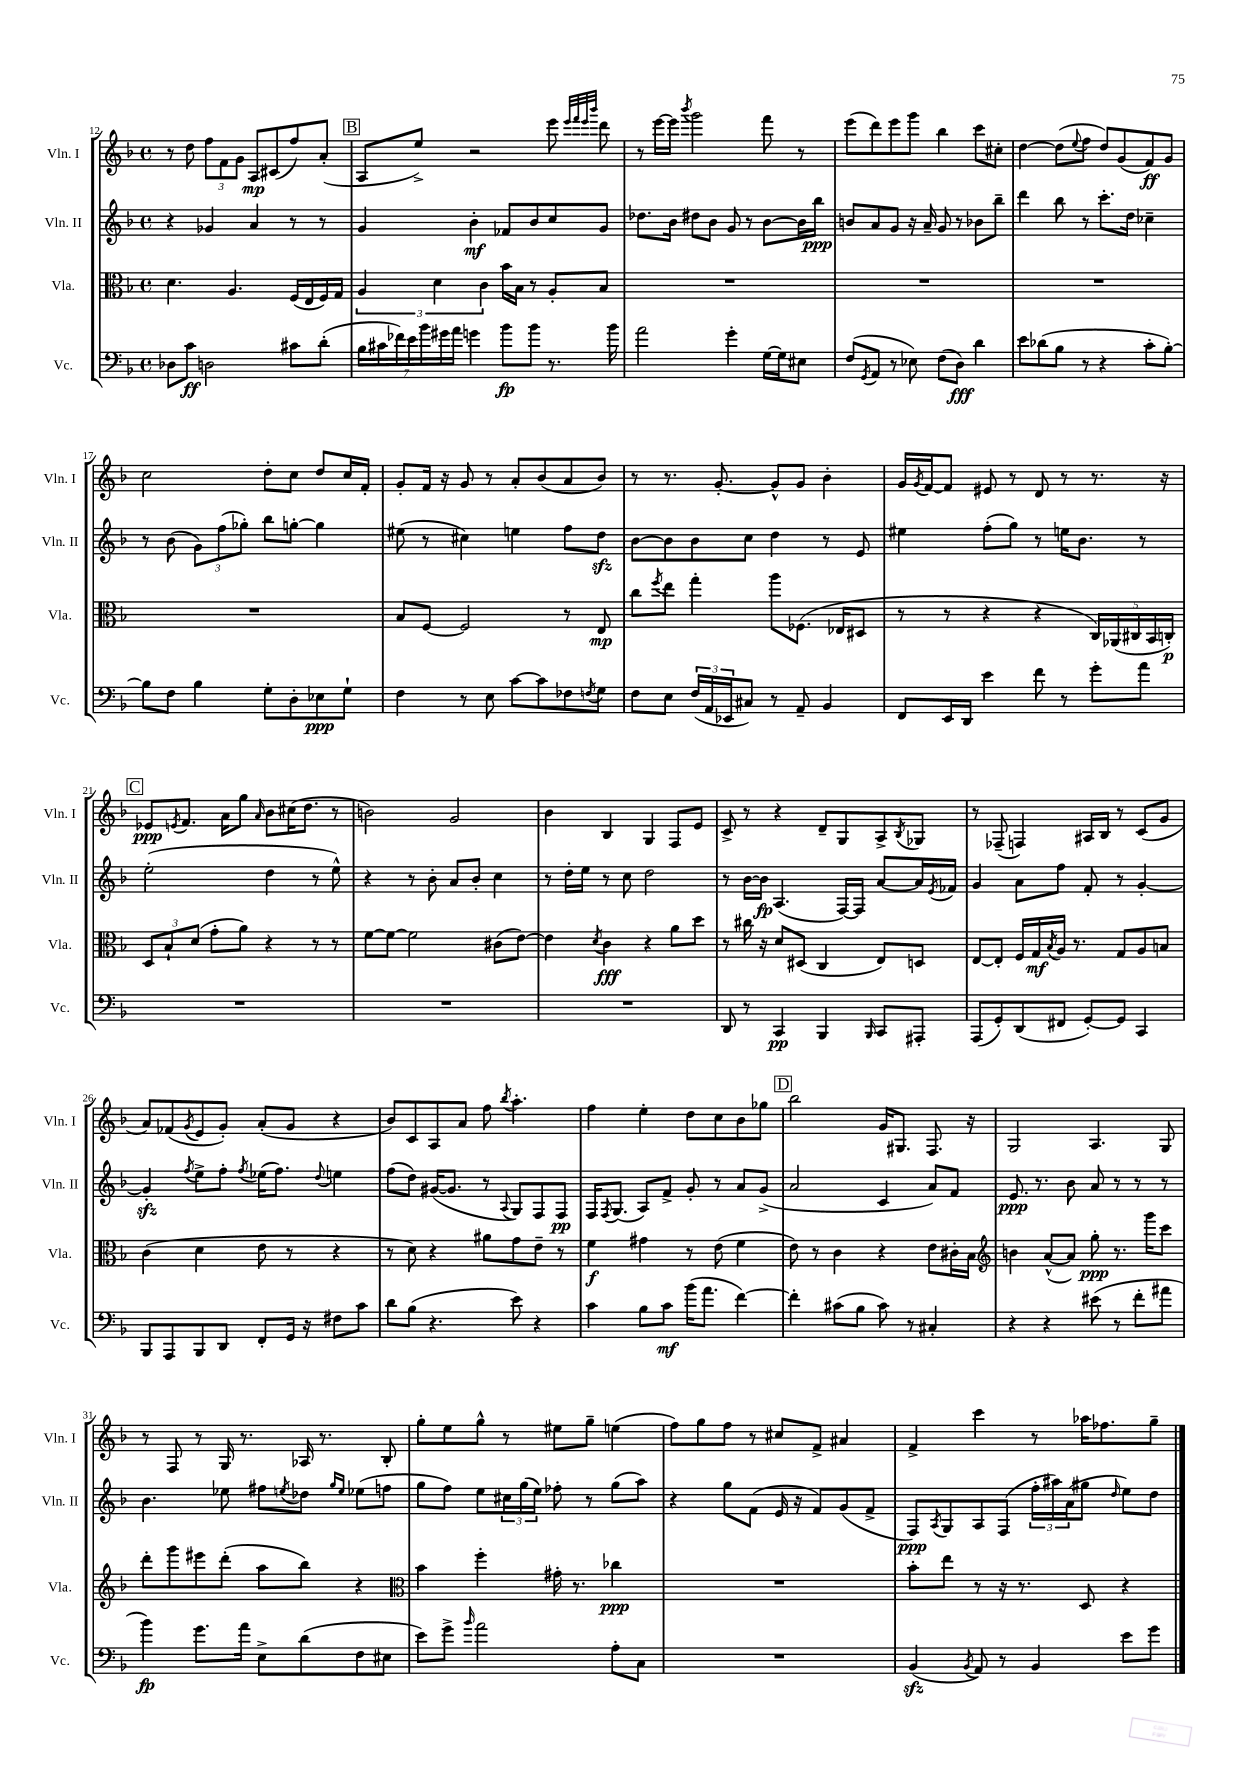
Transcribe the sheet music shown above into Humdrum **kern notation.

**kern	**dynam	**kern	**dynam	**kern	**dynam	**kern	**dynam
*part4	*part4	*part3	*part3	*part2	*part2	*part1	*part1
*staff4	*staff4	*staff3	*staff3	*staff2	*staff2	*staff1	*staff1
*I"Vc.	*	*I"Vla.	*	*I"Vln. II	*	*I"Vln. I	*
*I'Vc.	*	*I'Vla.	*	*I'Vln. II	*	*I'Vln. I	*
*clefF4	*	*clefC3	*	*clefG2	*	*clefG2	*
*k[b-]	*	*k[b-]	*	*k[b-]	*	*k[b-]	*
*M4/4	*	*M4/4	*	*M4/4	*	*M4/4	*
*met(c)	*	*met(c)	*	*met(c)	*	*met(c)	*
=12	=12	=12	=12	=12	=12	=12	=12
8D-X\L	.	4.d\	.	4r	.	8r	.
8c\J	ff	.	.	.	.	8dd\	.
2Dn\	.	.	.	4g-X/	.	12ff\L	.
.	.	.	.	.	.	12f\	.
.	.	4.A/	.	.	.	.	.
.	.	.	.	.	.	12g\J	.
.	.	.	.	4a/	.	8A/L	mp
.	.	.	.	.	.	(8c#X/	.
8c#X\L	.	(16F/LL	.	8r	.	8ff/)	.
.	.	16E/	.	.	.	.	.
(8d'\J	.	16F/)	.	8r	.	(8a'/J	.
.	.	16G/JJ	.	.	.	.	.
!!LO:REH:place=s1:t=B
=13	=13	=13	=13	=13	=13	=13	=13
28B-\LL	.	6A/	.	4g/	.	8A/L	.
28c#X\	.	.	.	.	.	.	.
28f-X\)	.	.	.	.	.	.	.
28e\	.	.	.	.	.	.	.
.	.	.	.	.	.	8ee^/J)	.
28b-\	.	.	.	.	.	.	.
.	.	6d\	.	.	.	.	.
28g#X\	.	.	.	.	.	.	.
28a\JJ	.	.	.	.	.	.	.
4gn\	.	.	.	4b-'\	mf	2r	.
.	.	6c\	.	.	.	.	.
8b-\L	fp	16b-\LL	.	8f-X/L	.	.	.
.	.	16B-\JJ	.	.	.	.	.
8b-\J	.	8r	.	8b-/	.	.	.
8.r	.	8A'/L	.	8cc/	.	8eee\	.
.	.	.	.	.	.	32qqeee/LLL	.
.	.	.	.	.	.	32qqfff/	.
.	.	.	.	.	.	32qqeee/	.
.	.	.	.	.	.	32qqbbb-/JJJ	.
.	.	8B-/J	.	8g/J	.	8ddd\	.
16b-\	.	.	.	.	.	.	.
=14	=14	=14	=14	=14	=14	=14	=14
2a\	.	1r	.	8.dd-X\L	.	8r	.
.	.	.	.	.	.	[16eee\LL	.
.	.	.	.	16b-\Jk	.	16eee\JJ]	.
.	.	.	.	.	.	8qbbb-/	.
.	.	.	.	8dd#X\L	.	2ggg\	.
.	.	.	.	8b-\J	.	.	.
4g'\	.	.	.	8g/	.	.	.
.	.	.	.	8r	.	.	.
[16G\LL	.	.	.	[8b-\L	.	8fff\	.
16G\J]	.	.	.	.	.	.	.
8E#X\J	.	.	.	16b-\L]	.	8r	.
.	.	.	.	16bb-\JJ	ppp	.	.
=15	=15	=15	=15	=15	=15	=15	=15
(8F/L	.	1r	.	8bn/L	.	(8eee\L	.
8qGG/	.	.	.	.	.	.	.
8AA/J	.	.	.	8a/	.	8ddd\)	.
8r	.	.	.	8g/J	.	8eee\	.
8E-X\)	.	.	.	16r	.	8ggg\J	.
.	.	.	.	16a~/	.	.	.
(8F\L	.	.	.	8g/	.	4bb-\	.
8D\J)	fff	.	.	8r	.	.	.
4d\	.	.	.	8b-X\L	.	8ccc\L	.
.	.	.	.	8bb-~\J	.	8cc#X'\J	.
=16	=16	=16	=16	=16	=16	=16	=16
8e\L	.	1r	.	4ddd\	.	[4dd\	.
(8d-X\	.	.	.	.	.	.	.
8B-\J	.	.	.	8bb-\	.	(8dd\L]	.
.	.	.	.	.	.	8qqee/	.
8r	.	.	.	8r	.	8ff\J	.
4r	.	.	.	8.ccc'\L	.	8dd/L)	.
.	.	.	.	.	.	(8g/	.
.	.	.	.	16dd\Jk	.	.	.
8c'\L	.	.	.	4cc-X~\	.	8f/)	ff
[8B-'\J)	.	.	.	.	.	8g/J	.
!!LO:LB:g=z
=17	=17	=17	=17	=17	=17	=17	=17
8B-\L]	.	1r	.	8r	.	2cc\	.
8F\J	.	.	.	(8b-\	.	.	.
4B-\	.	.	.	12g\L)	.	.	.
.	.	.	.	(12ff\	.	.	.
.	.	.	.	12gg-X'\J)	.	.	.
8G'\L	.	.	.	8bb-\L	.	8dd'\L	.
8D'\	.	.	.	[8ggn'\J	.	8cc\J	.
8E-X\	ppp	.	.	4gg\]	.	8dd/L	.
8G`\J	.	.	.	.	.	16cc/L	.
.	.	.	.	.	.	16f'/JJ	.
=18	=18	=18	=18	=18	=18	=18	=18
4F\	.	8B-/L	.	(8ee#X\	.	8g'/L	.
.	.	[8F/J	.	8r	.	16f/Jk	.
.	.	.	.	.	.	16r	.
8r	.	2F/]	.	4cc#X\)	.	8g/	.
8E\	.	.	.	.	.	8r	.
[8c\L	.	.	.	4een\	.	8a'/L	.
8c\]	.	.	.	.	.	(8b-/	.
8F-X\	.	8r	.	8ff\L	.	8a/	.
8qFn/	.	.	.	.	.	.	.
8G\J	.	8E/	mp	8ddzz\J	.	8b-/J)	.
=19	=19	=19	=19	=19	=19	=19	=19
8F\L	.	8cc\L	.	[8b-\L	.	8r	.
.	.	8qff/	.	.	.	.	.
8E\J	.	8ee\J	.	8b-\]	.	8.r	.
(24F/LL	.	4gg'\	.	8b-\	.	.	.
24AA/	.	.	.	.	.	.	.
.	.	.	.	.	.	[8.g'/	.
24EE-X/J	.	.	.	.	.	.	.
8C#X/J)	.	.	.	8cc\J	.	.	.
8r	.	8aa\L	.	4dd\	.	8g^^/L]	.
8AA~/	.	(8.F-X\J	.	.	.	8g/J	.
4BB-/	.	.	.	8r	.	4b-'\	.
.	.	16E-X/KL	.	.	.	.	.
.	.	8D#X/J	.	8e/	.	.	.
=20	=20	=20	=20	=20	=20	=20	=20
8FF/L	.	8r	.	4ee#X\	.	16g/LL	.
.	.	.	.	.	.	8qg/	.
.	.	.	.	.	.	[16f/J	.
16EE/L	.	8r	.	.	.	8f/J]	.
16DD/JJ	.	.	.	.	.	.	.
4e\	.	4r	.	(8ff'\L	.	8e#X/	.
.	.	.	.	8gg\J)	.	8r	.
8f\	.	4r	.	8r	.	8d/	.
8r	.	.	.	16een\KL	.	8r	.
.	.	.	.	8.b-\J	.	.	.
8g'\L	.	20C/LL)	.	.	.	8.r	.
.	.	(20AA-X/	.	.	.	.	.
.	.	20C#X/	.	.	.	.	.
8a\J	.	.	.	8r	.	.	.
.	.	20BB-/	.	.	.	.	.
.	.	.	.	.	.	16r	.
.	.	20Cn'/JJ)	p	.	.	.	.
!!LO:LB:g=z
!!LO:REH:place=s1:t=C
=21	=21	=21	=21	=21	=21	=21	=21
1r	.	12D/L	.	(2ee'\	.	8e-X/L	ppp
.	.	12B-`/	.	.	.	.	.
.	.	.	.	.	.	8qen/	.
.	.	.	.	.	.	8.f/J	.
.	.	(12d/J	.	.	.	.	.
.	.	8g'\L	.	.	.	.	.
.	.	.	.	.	.	16a\KL	.
.	.	8a\J)	.	.	.	8gg\J	.
.	.	.	.	.	.	16qqa/	.
.	.	4r	.	4dd\	.	8b-\L	.
.	.	.	.	.	.	(16cc#X\K	.
.	.	.	.	.	.	8.dd\J	.
.	.	8r	.	8r	.	.	.
.	.	8r	.	8ee^^\)	.	8r	.
=22	=22	=22	=22	=22	=22	=22	=22
1r	.	[8f\L	.	4r	.	2bn\)	.
.	.	8f\J_	.	.	.	.	.
.	.	2f\]	.	8r	.	.	.
.	.	.	.	8b-'\	.	.	.
.	.	.	.	8a/L	.	2g/	.
.	.	.	.	8b-'/J	.	.	.
.	.	(8c#X\L	.	4cc\	.	.	.
.	.	[8e\J)	.	.	.	.	.
=23	=23	=23	=23	=23	=23	=23	=23
1r	.	4e\]	.	8r	.	4b-\	.
.	.	.	.	16dd'\LL	.	.	.
.	.	.	.	16ee\JJ	.	.	.
.	.	8qd/	.	.	.	.	.
.	.	4c\	fff	8r	.	4B-/	.
.	.	.	.	8cc\	.	.	.
.	.	4r	.	2dd\	.	4G/	.
.	.	8a\L	.	.	.	8F/L	.
.	.	8dd\J	.	.	.	8e/J	.
=24	=24	=24	=24	=24	=24	=24	=24
8DD/	.	8r	.	8r	.	8c^/	.
8r	.	16cc#X\	.	[16b-\LL	.	8r	.
.	.	16r	.	16b-\JJ]	fp	.	.
4CC/	pp	8d/L	.	(4.A/	.	4r	.
.	.	(8D#X/J	.	.	.	.	.
4BBB-/	.	4C/	.	.	.	8d~/L	.
.	.	.	.	[16F/LL)	.	8G/	.
.	.	.	.	16F/JJ]	.	.	.
16qqBBB-/	.	.	.	.	.	.	.
8CC/L	.	8E/L)	.	[8a/L	.	8A^/	.
.	.	.	.	.	.	8qB-/	.
8AAA#X'/J	.	8Dn/J	.	16a/L]	.	8G-X/J	.
.	.	.	.	8qe/	.	.	.
.	.	.	.	16f-X/JJ	.	.	.
=25	=25	=25	=25	=25	=25	=25	=25
(8AAA/L	.	[8E/L	.	4g/	.	8r	.
8GG'/)	.	8E'/J]	.	.	.	(8F-X~/	.
(8DD/	.	16F/LL	.	8a\L	.	4Fn/)	.
.	.	16G/	mf	.	.	.	.
.	.	8qB-/	.	.	.	.	.
8FF#X/J	.	16A/JJ	.	8ff\J	.	.	.
.	.	8.r	.	.	.	.	.
[8GG'/L)	.	.	.	8f'/	.	16A#X/LL	.
.	.	.	.	.	.	16B-/JJ	.
8GG/J]	.	8G/L	.	8r	.	8r	.
4CC/	.	8A/	.	[4g'/	.	(8c/L	.
.	.	8Bn/J	.	.	.	8g/J	.
!!LO:LB:g=z
=26	=26	=26	=26	=26	=26	=26	=26
8BBB-/L	.	(4c\	.	4gzz'/]	.	8a/L)	.
8AAA/	.	.	.	.	.	(8f-X/	.
.	.	.	.	8qff/	.	8qg/	.
8BBB-/	.	4d\	.	8ee^\L	.	8e/	.
8DD/J	.	.	.	8ff'\J	.	8g'/J)	.
.	.	.	.	8qff/	.	.	.
8FF'/L	.	8e\	.	(16ee-X\KL	.	(8a'/L	.
.	.	.	.	8.ff\J)	.	.	.
16GG/Jk	.	8r	.	.	.	8g/J	.
16r	.	.	.	.	.	.	.
.	.	.	.	8qqdd/	.	.	.
8F#X\L	.	4r	.	4een\	.	4r	.
8c\J	.	.	.	.	.	.	.
=27	=27	=27	=27	=27	=27	=27	=27
8d\L	.	8r	.	(8ff\L	.	8b-/L)	.
(8B-\J	.	8d\)	.	8dd\J)	.	8c/	.
4.r	.	4r	.	([16g#X/KL	.	8A/	.
.	.	.	.	8.g#/J]	.	.	.
.	.	.	.	.	.	8a/J	.
.	.	8a#X\L	.	8r	.	8ff\	.
.	.	.	.	8qqA/	.	8qbb-/	.
8e\)	.	8g\	.	8G/L)	.	4.aa'\	.
4r	.	8e~\J	.	8F/	.	.	.
.	.	8r	.	8F/J	pp	.	.
=28	=28	=28	=28	=28	=28	=28	=28
4c\	.	4f\	f	16F/KL	.	4ff\	.
.	.	.	.	8qF/	.	.	.
.	.	.	.	(8.G/J	.	.	.
8B-\L	.	4g#X\	.	8A/L)	.	4ee'\	.
8c\J	mf	.	.	8f^/J	.	.	.
(16b-\KL	.	8r	.	8g'/	.	8dd\L	.
8.a\J	.	.	.	.	.	.	.
.	.	(8e\	.	8r	.	8cc\	.
[4f\)	.	4f\	.	8a/L	.	8b-\	.
.	.	.	.	(8g^/J	.	8gg-X\J	.
!!LO:REH:place=s1:t=D
=29	=29	=29	=29	=29	=29	=29	=29
4f'\]	.	8e\)	.	2a/	.	2bb-\	.
.	.	8r	.	.	.	.	.
(8c#X\L	.	4c\	.	.	.	.	.
8B-\J	.	.	.	.	.	.	.
8c#\)	.	4r	.	4c/	.	16g/KL	.
.	.	.	.	.	.	8.G#X/J	.
8r	.	.	.	.	.	.	.
4C#X'/	.	8e\L	.	8a/L)	.	8.F/	.
.	.	16c#X'\L	.	8f/J	.	.	.
.	.	16B-\JJ	.	.	.	16r	.
=30	=30	=30	=30	=30	=30	=30	=30
*	*	*clefG2	*	*	*	*	*
4r	.	4bn\	.	8.e/	ppp	2G/	.
.	.	.	.	8.r	.	.	.
4r	.	([8a^^/L	.	.	.	.	.
.	.	8a/J])	.	8b-\	.	.	.
(8e#X\	.	8gg'\	ppp	8a/	.	4.A/	.
8r	.	8.r	.	8r	.	.	.
8f'\L	.	.	.	8r	.	.	.
.	.	16ggg\KL	.	.	.	.	.
8a#X\J	.	8ccc\J	.	8r	.	8G/	.
!!LO:LB:g=z
=31	=31	=31	=31	=31	=31	=31	=31
4b-\)	fp	8ddd'\L	.	4.b-\	.	8r	.
.	.	8ggg\	.	.	.	8F/	.
8.g\L	.	8eee#X\	.	.	.	8r	.
.	.	(8ddd'\J	.	8ee-X\	.	16G/	.
16a\Jk	.	.	.	.	.	8.r	.
8E^\L	.	8aa\L	.	8ff#X\L	.	.	.
.	.	.	.	8qeen/	.	.	.
(8d\	.	8bb-\J)	.	8dd-X\J	.	16A-X/	.
.	.	.	.	.	.	8.r	.
.	.	.	.	16qqgg/LL	.	.	.
.	.	.	.	16qqee/JJ	.	.	.
8F\	.	4r	.	(8ee-X\L	.	.	.
8E#X\J	.	.	.	8ffn\J	.	8B-'/	.
=32	=32	=32	=32	=32	=32	=32	=32
*	*	*clefC3	*	*	*	*	*
8e\L)	.	4b-\	.	8gg\L	.	8gg'\L	.
8g^\J	.	.	.	8ff\J)	.	8ee\	.
16qqb-/	.	.	.	.	.	.	.
2a\	.	4ff'\	.	8ee\L	.	8gg^^\J	.
.	.	.	.	24cc#X\L	.	8r	.
.	.	.	.	(24gg\	.	.	.
.	.	.	.	24ee\JJ)	.	.	.
.	.	16g#X'\	.	8ff-X'\	.	8ee#X\L	.
.	.	8.r	.	.	.	.	.
.	.	.	.	8r	.	8gg~\J	.
8A'\L	.	4cc-X\	ppp	(8gg\L	.	(4een\	.
8C\J	.	.	.	8aa\J)	.	.	.
=33	=33	=33	=33	=33	=33	=33	=33
1r	.	1r	.	4r	.	8ff\L)	.
.	.	.	.	.	.	8gg\	.
.	.	.	.	8gg\L	.	8ff\J	.
.	.	.	.	(8f\J	.	8r	.
.	.	.	.	16e/	.	8cc#X/L	.
.	.	.	.	16r	.	.	.
.	.	.	.	8f/L)	.	8f^/J	.
.	.	.	.	(8g/	.	4a#X/	.
.	.	.	.	8f^/J	.	.	.
=34	=34	=34	=34	=34	=34	=34	=34
(4BB-zz/	.	8b-'\L	.	8F/L)	ppp	4f^/	.
.	.	.	.	8qA/	.	.	.
.	.	8ee\J	.	8G/	.	.	.
8qBB-/	.	.	.	.	.	.	.
8AA/)	.	8r	.	8A/	.	4ccc\	.
8r	.	16r	.	(8F/J	.	.	.
.	.	8.r	.	.	.	.	.
4BB-/	.	.	.	24ff'\LL	.	8r	.
.	.	.	.	24aa#X\)	.	.	.
.	.	.	.	(24a\J	.	.	.
.	.	8D/	.	8gg#X\J	.	16aa-X\KL	.
.	.	.	.	.	.	8.ff-X\	.
.	.	.	.	16qqdd/	.	.	.
8e\L	.	4r	.	8ee\L)	.	.	.
8g\J	.	.	.	8dd\J	.	8gg~\J	.
==	==	==	==	==	==	==	==
*-	*-	*-	*-	*-	*-	*-	*-
